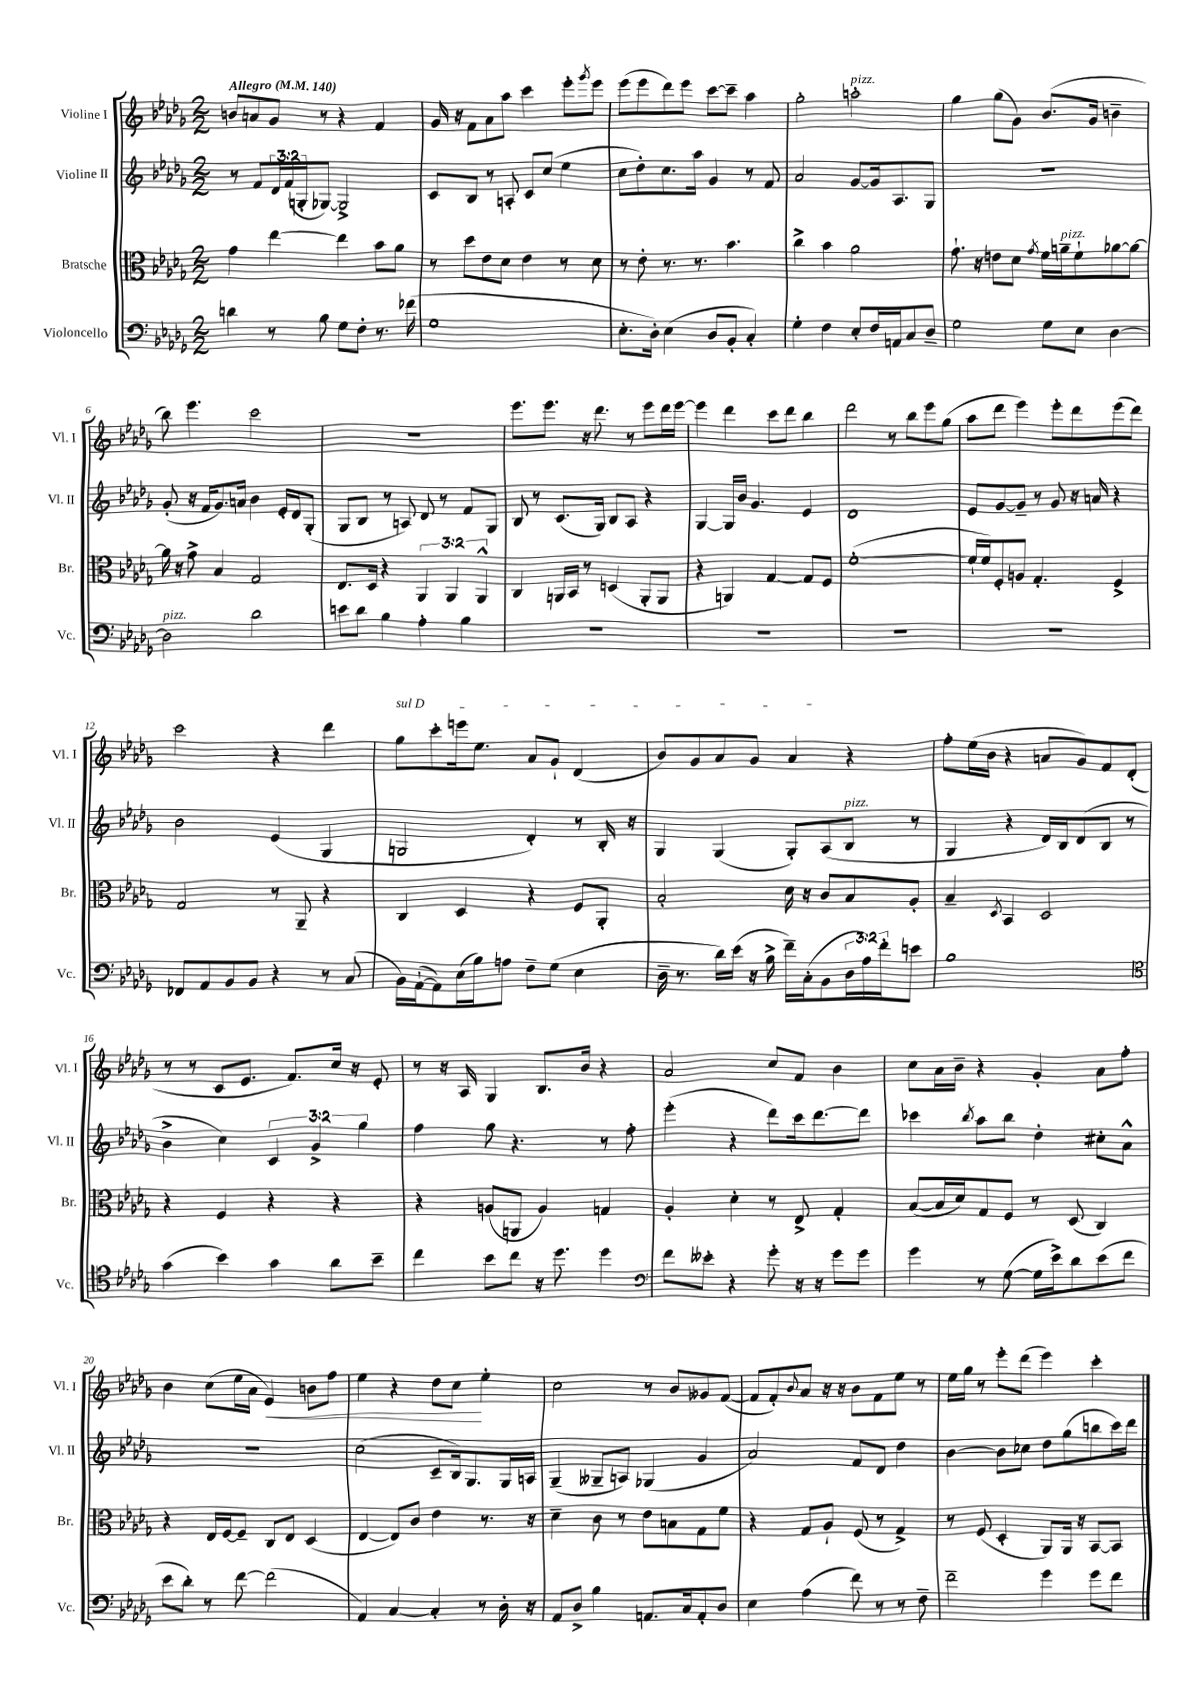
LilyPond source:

<<
\new StaffGroup <<
\new Staff = "s0" \with { instrumentName = "Violine I" shortInstrumentName = "Vl. I" } {
    \clef treble \key des \major \numericTimeSignature \time 2/2 \tempo "Allegro" 4 = 140
    b'8 a'8 ges'8 r8 r4 f'4 |
    ges'16 r16 f'8 aes'8 aes''8 c'''4 ees'''8-. \acciaccatura { ges'''8 } ees'''8 |
    ees'''8( ees'''8 des'''8) ees'''8 c'''8~ c'''8-- aes''4 |
    ges''2-. a''2-.^\markup { \italic "pizz." } |
    ges''4 ges''8( ges'8) bes'8.( ges'16 b'4-- |
    bes''8) ees'''4. c'''2 |
    R1 |
    ees'''8. ees'''8. r16 des'''8. r8 ees'''8 des'''16 ees'''16~ |
    ees'''4 des'''4 c'''8 des'''8 bes''4 |
    des'''2 r8 bes''8 ees'''8 ges''8( |
    aes''8 des'''8 ees'''4) ees'''8-. des'''8 ees'''8( des'''8) |
    c'''2 r4 des'''4 |
    \once \override TextSpanner.bound-details.left.text = \markup { \italic "sul D" } ges''8\startTextSpan c'''8-. e'''16 ees''8. aes'8 ges'8-! des'4( |
    bes'8) ges'8 aes'8 ges'8 aes'4\stopTextSpan r4 |
    f''8-. ees''16( bes'16 r4 a'8 ges'8) f'8 des'8-.( |
    r8 r8 c'8 ees'8. f'8.) c''16 r16 ees'8-. |
    r8 r16 aes16 ges4 bes8. bes'16 r4 |
    aes'2 c''8 f'8 bes'4 |
    c''8 aes'16 bes'16-- r4 ges'4-. aes'8 f''8-. |
    bes'4 c''8( ees''16 aes'16 ees'4\<) b'8 f''8 |
    ees''4 r4 des''8 c''8\! ees''4-. |
    c''2 r8 bes'8 geses'8 f'8~( |
    f'8 f'8-.) \appoggiatura { bes'8 } aes'8 r16 r16 bes'8 f'8 ees''8 r8 |
    ees''16 ges''16 r8 ees'''8-. des'''8( ees'''4) c'''4-. \bar "|." |
}
\new Staff = "s1" \with { instrumentName = "Violine II" shortInstrumentName = "Vl. II" } {
    \clef treble \key des \major \numericTimeSignature \time 2/2 \override Staff.TupletNumber.text = #tuplet-number::calc-fraction-text
    r8 f'8 \tuplet 3/2 { des'16 f'16( g16-. } ges8~) ges2-> |
    c'8 bes8 r8 a8-. c'8 c''8( ees''4 |
    c''8 des''8-.) c''8. aes''16 ges'4 r8 f'8 |
    aes'2 ges'8~ ges'16 aes8. ges8 |
    R1 |
    ges'8-.( r16 f'16 ges'8.) a'16 bes'4 ees'16-. des'16 ges8-.( |
    ges8 bes8 r8 a8) des'8 r8 f'8 ges8 |
    bes8 r8 c'8.( ges16) bes8 aes8 r4 |
    ges4~ ges16 bes'16 ges'4. ees'4 |
    des'1 |
    ees'8 ges'8~ ges'8-- r8 ges'8 r16 a'16 r4 |
    bes'2 ees'4( ges4 |
    g2 des'4-.) r8 bes16-. r16 |
    ges4 ges4( ges8-.) aes8( bes8^\markup { \italic "pizz." } r8 |
    ges4 r4 des'16) bes16 des'8( bes8 r8 |
    bes'4-> c''4) \tuplet 3/2 { c'4 ges'4-> ges''4 } |
    f''4 ges''8 r4. r8 f''8-. |
    ees'''4-.( r4 des'''8) c'''16 des'''8.~ des'''8 |
    ces'''4 \acciaccatura { bes''8 } aes''8 bes''8 des''4-. cis''8-. aes'8-^ |
    r1 |
    c''2( c'8-- bes16) ges8. ges16 a16 |
    ges4--( geses8-- a8) ges4( ges'4 |
    aes'2) f'8 des'8 des''4 |
    bes'4~ bes'8 ces''8 des''8 ges''8( b''8 c'''16) des'''16 \bar "|." |
}
\new Staff = "s2" \with { instrumentName = "Bratsche" shortInstrumentName = "Br." } {
    \clef alto \key des \major \numericTimeSignature \time 2/2 \override Staff.TupletNumber.text = #tuplet-number::calc-fraction-text
    ges'4 ees''4~ ees''4 bes'8 aes'8 |
    r8 des''8 ees'8 des'8 ees'4 r8 des'8 |
    r8 ees'8-. r8. r8. bes'4. |
    c''4-> bes'4 aes'2 |
    ges'8.-! r16 e'8 des'8 \acciaccatura { ges'8 } f'16 a'16--^\markup { \italic "pizz." } f'8-! aes'8~ aes'8~ |
    aes'16 r16 ges'8-> bes4 ges2 |
    ees8. des16 r4 \tuplet 3/2 { aes,4 aes,4 aes,4-^ } |
    c4 a,16 bes,16 r8 d4( a,8-. a,8 |
    r4 a,4) ges4~ ges8 f8 |
    f'1~-.( |
    f'16-! f'16) f8-. a8 ges4.-. f4-> |
    ges2 r8 aes,8-- r4 |
    c4 des4 r4 f8 aes,8-. |
    bes2-. des'16 r16 c'8 bes8 aes8-. |
    bes4-- \acciaccatura { des8 } bes,4 des2 |
    r4 f4 r4 r4 |
    r4 a8( a,8 a4) g4 |
    aes4-. des'4-. r8 ees8-> ges4-. |
    bes8~( bes16 des'16) ges8 f8 r8 des8( c4) |
    r4 ees16 f16~ f8-- c8 ees8 des4( |
    ees4~ ees8) c'8 ees'4 r8. r16 |
    des'4-- c'8 r8 ees'8 b8 ges8 f'8 |
    r4 ges8 aes8-! f8( r8 ges4->) |
    r8 f8( des4-. aes,8) aes,16 r16 bes,8~ bes,8 \bar "|." |
}
\new Staff = "s3" \with { instrumentName = "Violoncello" shortInstrumentName = "Vc." } {
    \clef bass \key des \major \numericTimeSignature \time 2/2 \override Staff.TupletNumber.text = #tuplet-number::calc-fraction-text
    d'4 r8 bes8 ges8 f8-. r8. fes'16( |
    ges1 |
    ees8.-. des16-.) ees4( des8 bes,8-. c4-.) |
    ges4-. f4 ees8-. f16 a,16 c8 des8-- |
    ges2 ges8 ees8 des4~ |
    des2^\markup { \italic "pizz." } des'2 |
    e'8 des'8 bes4 aes4-. bes4 |
    R1 |
    R1 |
    R1 |
    R1 |
    fes,8 aes,8 bes,8 bes,8 r4 r8 c8( |
    bes,16) aes,16~-!( aes,8) ees16( bes16) a8 f8-- ges8( ees4 |
    des16-- r8. des'16) ees'16( r16 bes16-> f'16--) c16-.( bes,8 \tuplet 3/2 { des16 aes16) f'16-. } e'8 |
    bes1 |
    \clef tenor ges'4( bes'4) ges'4 aes'8 bes'8-- |
    c''4 bes'8 c''8 r16 des''8. des''4 |
    \clef bass f'8 eeses'8-. r4 ges'8-. r16 r16 ges'8 ges'8 |
    ges'4 r8 ges8~( ges16 ees'16->) des'8 ees'8( f'8 |
    ees'8 des'8-.) r8 f'8~ f'2( |
    aes,4) c4~ c4-. r8 des16-. r16 |
    aes,8 des8-> bes4 a,8. c16 a,8-. des8 |
    ees4 aes4( f'8) r8 r8 f8-- |
    f'2-- ges'4 ges'8 f'8 \bar "|." |
}
>>
>>
